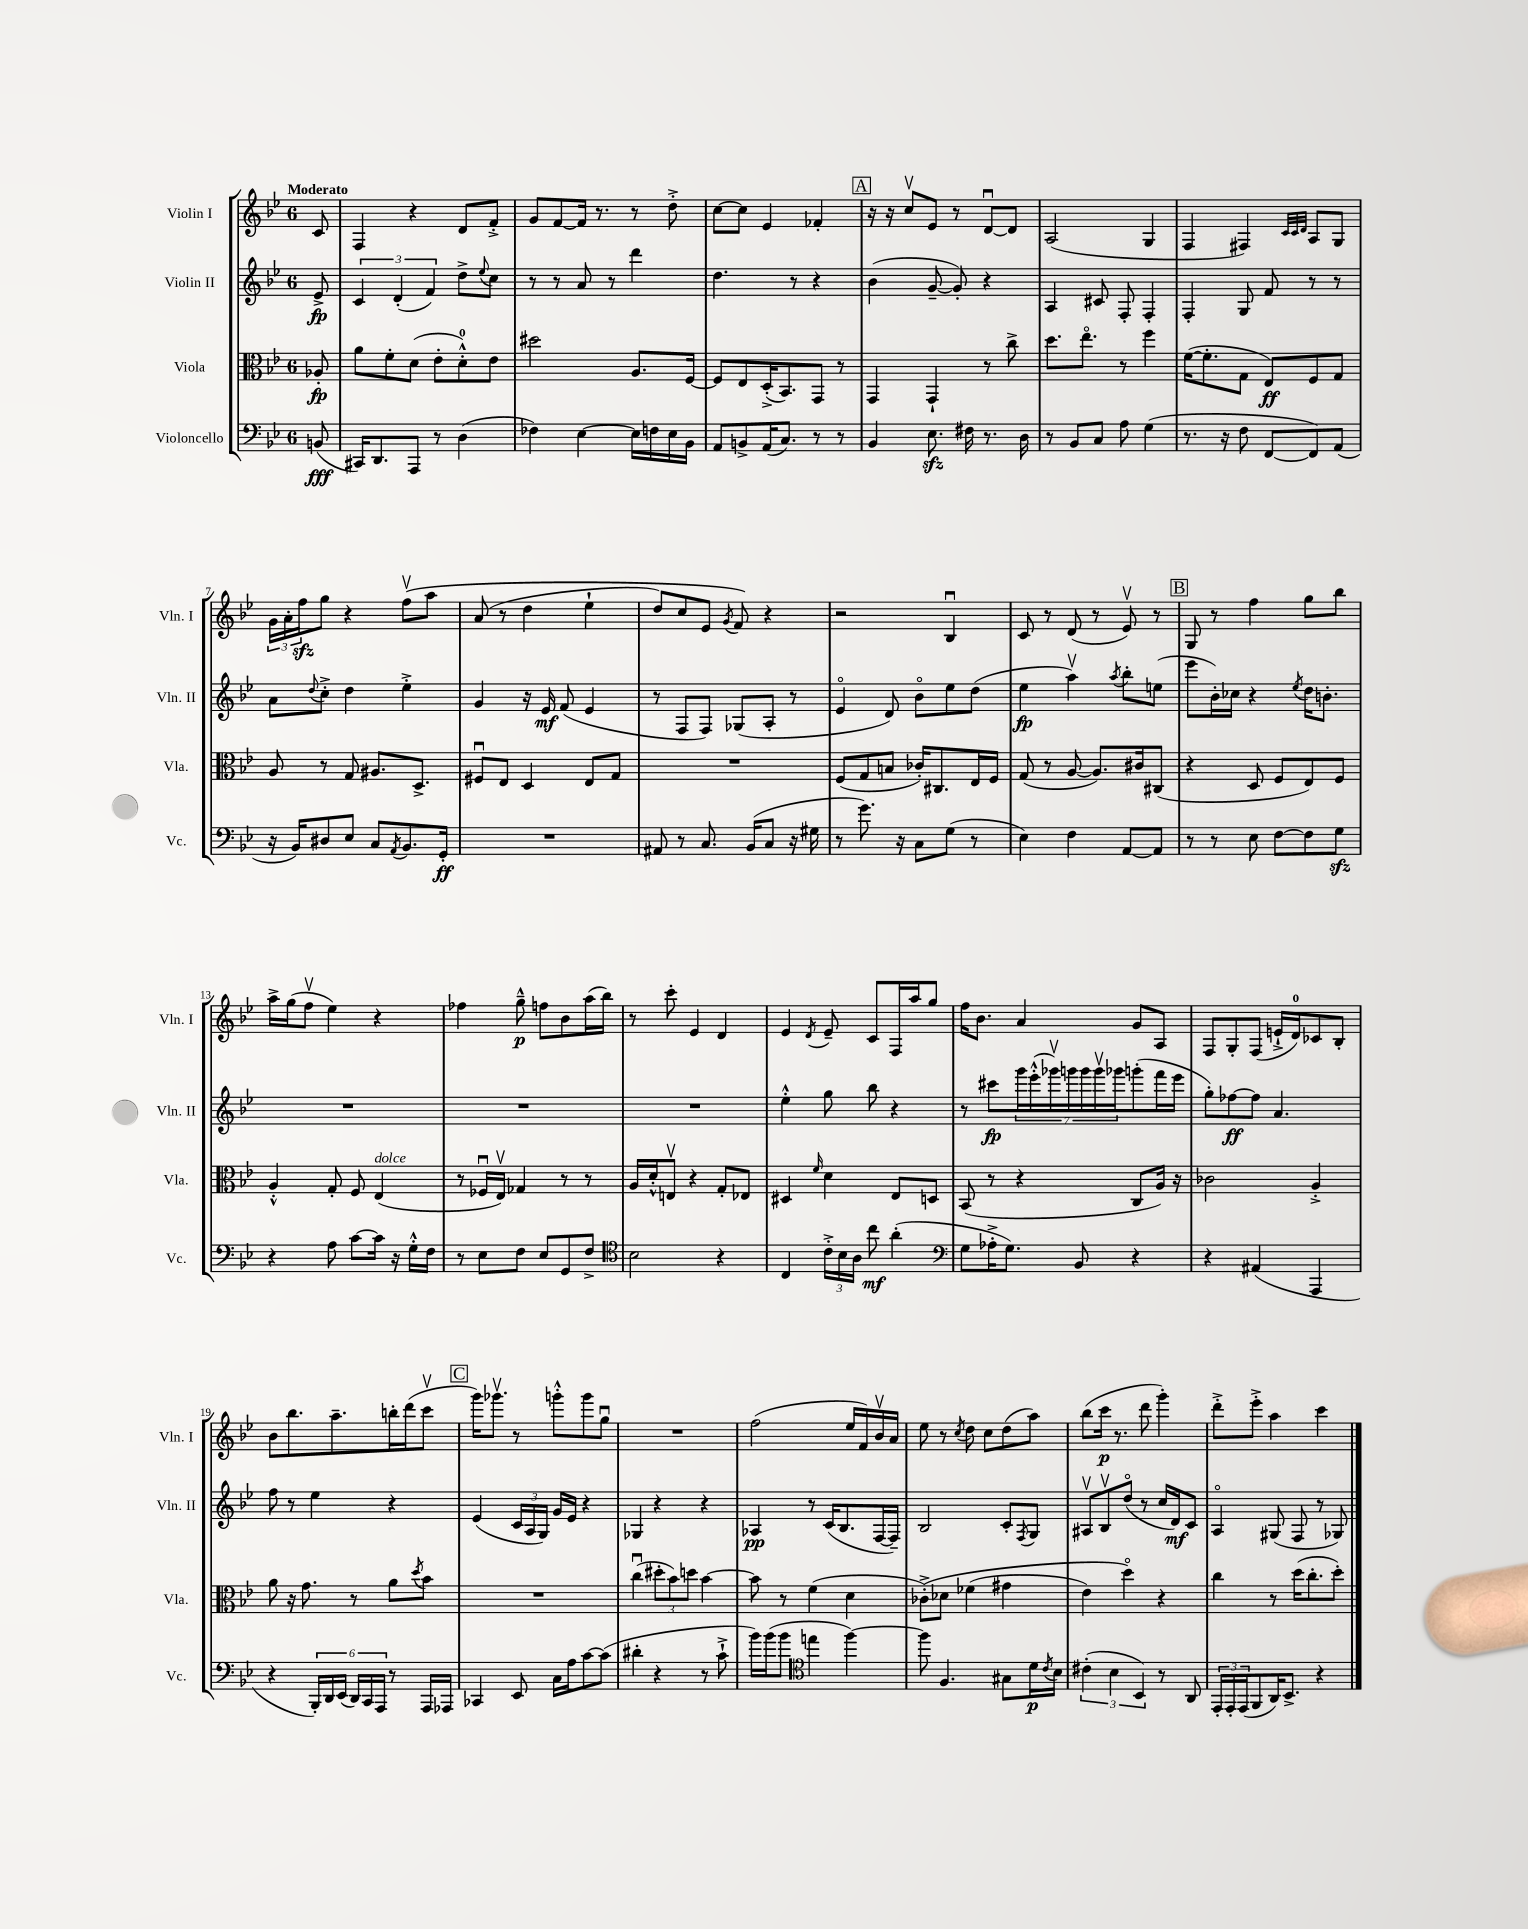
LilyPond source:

<<
\new StaffGroup <<
\new Staff = "s0" \with { instrumentName = "Violin I" shortInstrumentName = "Vln. I" } {
    \clef treble \key bes \major \once \override Staff.TimeSignature.style = #'single-digit \time 6/8 \partial 8 \tempo "Moderato"
    c'8 |
    f4 r4 d'8 f'8-.-> |
    g'8 f'8~ f'16 r8. r8 d''8-.-> |
    c''8~ c''8 ees'4 fes'4-. |
    \mark \markup { \box "A" } r16 r16 c''8\upbow ees'8 r8 d'8~\downbow d'8 |
    a2( g4 |
    f4 fis4) \grace { c'32 c'32 d'32 } a8 g8 |
    \tuplet 3/2 { g'16 a'16-. f''16\sfz } g''8 r4 f''8\upbow\( a''8 |
    a'8( r8 d''4 ees''4-! |
    d''8) c''8 ees'8 \acciaccatura { g'8 } f'8\) r4 |
    r2 bes4\downbow |
    c'8 r8 d'8( r8 ees'8\upbow) r8 |
    \mark \markup { \box "B" } g8 r8 f''4 g''8 bes''8 |
    a''16-> g''16( f''8\upbow ees''4) r4 |
    fes''4 g''8---^\p f''8 bes'8 a''16( bes''16) |
    r8 c'''8-. ees'4 d'4 |
    ees'4 \acciaccatura { d'8 } ees'8-- c'8 f16 a''16 g''8 |
    f''16 bes'8. a'4 g'8 a8 |
    f8 g8-. f8( e'16-!-> d'16-0) ces'8 bes8-. |
    bes'8 bes''8. a''8.-- b''16-. d'''16( c'''8\upbow |
    \mark \markup { \box "C" } g'''16) ges'''8.\upbow r8 g'''8-.-^ g'''8 g''8\downbow |
    R2. |
    f''2( ees''16 f'16) bes'16\upbow a'16 |
    ees''8 r8 \acciaccatura { c''8 } d''8 c''8 d''8( a''8) |
    bes''8( c'''16\p r8. d'''8 g'''4-.) |
    d'''8-.-> ees'''8-.-> a''4 c'''4 \bar "|." |
}
\new Staff = "s1" \with { instrumentName = "Violin II" shortInstrumentName = "Vln. II" } {
    \clef treble \key bes \major \once \override Staff.TimeSignature.style = #'single-digit \time 6/8 \partial 8
    ees'8->\fp |
    \tuplet 3/2 { c'4 d'4-.( f'4) } d''8-> \appoggiatura { ees''8 } c''8 |
    r8 r8 a'8 r8 d'''4 |
    d''4. r8 r4 |
    \mark \markup { \box "A" } bes'4( g'8~-- g'8-.) r4 |
    a4 cis'8 f8-. f4-. |
    f4-. g8 f'8 r8 r8 |
    a'8 \appoggiatura { d''8 } c''8-.-> d''4 ees''4-.-> |
    g'4 r16 ees'16\mf f'8( ees'4 |
    r8 f8 f8) ges8( a8-. r8 |
    ees'4\flageolet d'8) bes'8\flageolet ees''8 d''8( |
    ees''4\fp a''4\upbow) \acciaccatura { a''8 } bes''8-. e''8( |
    \mark \markup { \box "B" } ees'''8 bes'16-.) ces''16 r4 \acciaccatura { ees''8 } d''16 b'8.-. |
    R2. |
    R2. |
    R2. |
    ees''4-.-^ g''8 bes''8 r4 |
    r8 cis'''8\fp \tuplet 7/4 { g'''16 ees'''16-.-^( ges'''16\upbow) g'''16 g'''16 g'''16\upbow ges'''16 } g'''8-.( f'''16 ees'''16 |
    g''8-.) fes''8~\ff fes''8 a'4. |
    f''8 r8 ees''4 r4 |
    \mark \markup { \box "C" } ees'4( \tuplet 3/2 { c'16 a16 g16) } g'16 ees'16 r4 |
    ges4 r4 r4 |
    aes4\pp r8 c'16( bes8. f16~ f16--) |
    bes2 c'8-. \acciaccatura { f8 } g8 |
    ais8\upbow bes8\upbow d''8\flageolet( r8 c''16 d'16\mf) c'8 |
    a4\flageolet gis8( f8 r8 ges8) \bar "|." |
}
\new Staff = "s2" \with { instrumentName = "Viola" shortInstrumentName = "Vla." } {
    \clef alto \key bes \major \once \override Staff.TimeSignature.style = #'single-digit \time 6/8 \partial 8
    aes8-.\fp |
    a'8 f'8-. d'8( ees'8-. d'8-0-.-^) ees'8 |
    dis''2 a8. f16~ |
    f8 ees8 d16-.->( bes,8.) g,8 r8 |
    \mark \markup { \box "A" } g,4 g,4-! r8 c''8-> |
    d''8. ees''8.\flageolet r8 f''4 |
    f'16~( f'8.-. g8 ees8\ff) f8 g8 |
    a8 r8 g8 ais8. d8.-> |
    fis8\downbow ees8 d4 ees8 g8 |
    R2. |
    f8( g8 b8 ces'16-.) cis8. ees16 f16 |
    g8( r8 a8~ a8.) cis'16 cis8( |
    \mark \markup { \box "B" } r4 d8 f8 ees8) f8 |
    a4-.-^ g8-. f8 ees4^\markup { \italic "dolce" }( |
    r8 fes16\downbow ees16\upbow) ges4 r8 r8 |
    a16 d'16-.-^ e8\upbow r4 g8-. ees8 |
    dis4 \grace { f'16 } d'4 ees8 d8 |
    bes,8( r8 r4 c8 a16) r16 |
    ces'2 a4-.-> |
    a'8 r16 g'8. r8 a'8 \acciaccatura { d''8 } bes'8 |
    \mark \markup { \box "C" } R2. |
    c''4\downbow( \tuplet 3/2 { dis''8-. bes'8) d''8 } bes'4~ |
    bes'8 r8 f'4( d'4 |
    ces'8-.->)\( des'8 fes'4( gis'4 |
    ees'4) d''4\flageolet\) r4 |
    c''4 r8 d''16( c''8.-. d''8-.) \bar "|." |
}
\new Staff = "s3" \with { instrumentName = "Violoncello" shortInstrumentName = "Vc." } {
    \clef bass \key bes \major \once \override Staff.TimeSignature.style = #'single-digit \time 6/8 \partial 8
    b,8\fff( |
    cis,16) d,8. a,,8 r8 d4( |
    fes4) ees4~ ees16 f16 ees16 bes,16 |
    a,8 b,8-> a,16( c8.) r8 r8 |
    \mark \markup { \box "A" } bes,4 ees8.\sfz fis16 r8. d16 |
    r8 bes,8 c8 a8 g4( |
    r8. r16 f8 f,8~ f,8) a,8( |
    r16 bes,16) dis8 ees8 c8 \acciaccatura { a,8 } bes,8. g,16-.\ff |
    R2. |
    ais,8 r8 c8. bes,16( c8 r16 gis16 |
    r8 g'8.) r16 c8 g8( r8 |
    ees4) f4 a,8~ a,8 |
    \mark \markup { \box "B" } r8 r8 ees8 f8~ f8 g8\sfz |
    r4 a8 c'8~ c'16 r16 g16-.-^ f16 |
    r8 ees8 f8 ees8 g,8 f8-> |
    \clef tenor bes2 r4 |
    c4 \tuplet 3/2 { c'16-.-> bes16 a16 } c''8\mf a'4-.( |
    \clef bass g8 aes16-.-> g8.) bes,8 r4 |
    r4 ais,4( a,,4 |
    r4 \tuplet 6/4 { bes,,16-.) d,16 ees,16( d,16) c,16 a,,16 } r8 a,,16 aes,,16 |
    \mark \markup { \box "C" } ces,4 ees,8 c16 a16 c'8~ c'8( |
    dis'4-. r4 r8 c'8-!-> |
    bes'16) bes'16( bes'8 \clef tenor e''4 f''4~) |
    f''8 f4. gis8 d'16\p \acciaccatura { c'8 } bes16 |
    \tuplet 3/2 { cis'4-.( bes4 bes,4) } r8 a,8 |
    \tuplet 3/2 { ees,16-. ees,16-. ees,16( } f,8 a,16) bes,8.-> r4 \bar "|." |
}
>>
>>
